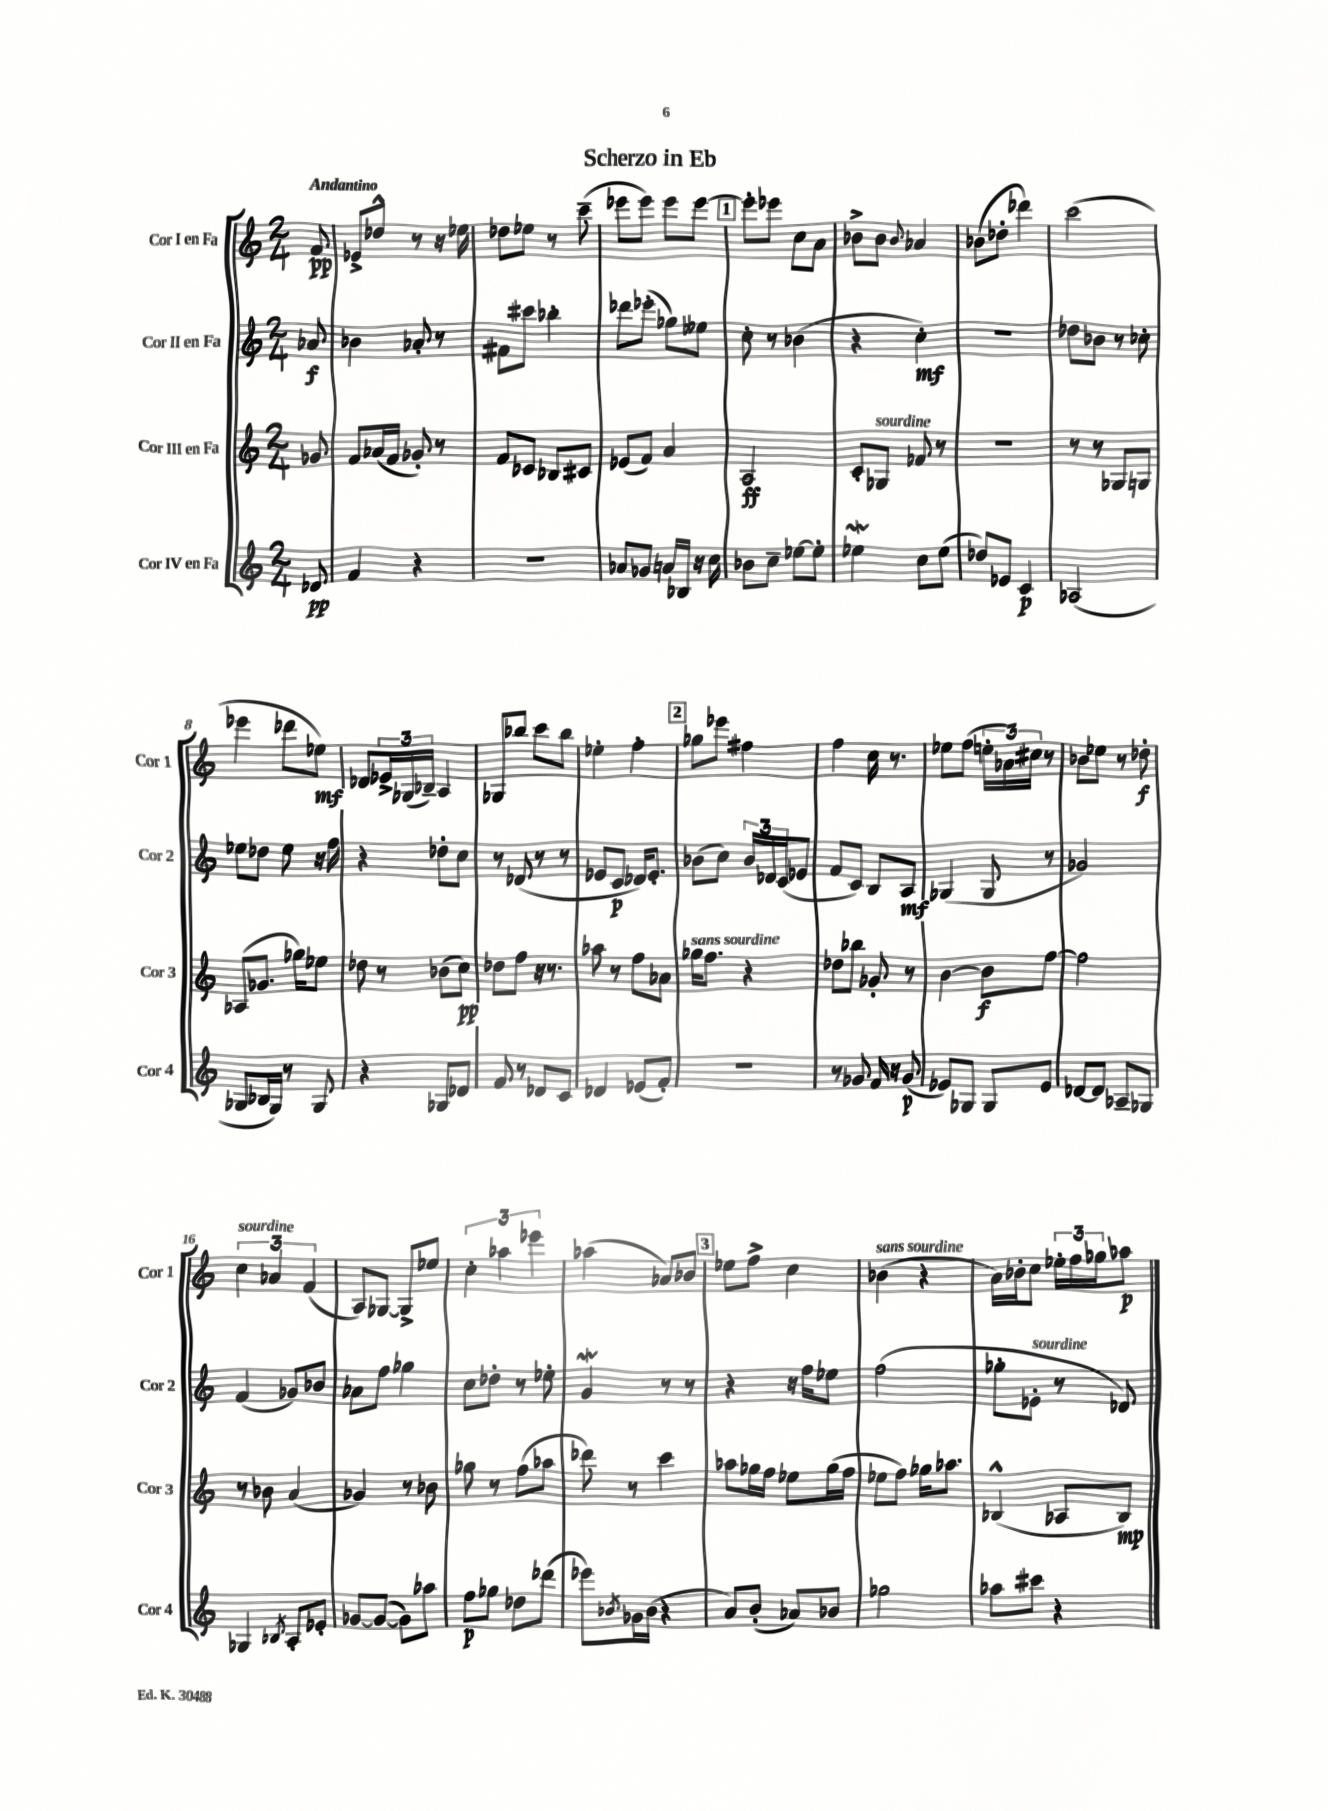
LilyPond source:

\header { title = "Scherzo in Eb" }
<<
\new StaffGroup <<
\new Staff = "s0" \with { instrumentName = "Cor I en Fa" shortInstrumentName = "Cor 1" } {
    \clef treble \key c \major \numericTimeSignature \time 2/4 \partial 8 \tempo "Andantino"
    f'8\pp |
    ees'8-> des''8-^ r8 r16 ees''16 |
    des''8 ees''8 r8 c'''8--( |
    ees'''8 ees'''8) ees'''8 ees'''8~ |
    \mark \markup { \box "1" } ees'''8-. ees'''8 c''8 a'8 |
    bes'8-> bes'8 \appoggiatura { bes'8 } aes'4 |
    bes'8( des''8-. des'''4) |
    c'''2( |
    ees'''4 des'''8 ees''8\mf) |
    des'8 \tuplet 3/2 { ees'16-> ges16( bes16--) } a4 |
    ges8 bes''8 c'''8 bes''8 |
    ees''4-. f''4-. |
    \mark \markup { \box "2" } ges''8 ees'''8 fis''4 |
    f''4 c''16 r8. |
    ees''8 f''8( \tuplet 3/2 { e''16-. aes'16) cis''16 } r8 |
    bes'8 ees''8 r8 des''8-.\f |
    \tuplet 3/2 { c''4^\markup { \italic "sourdine" } aes'4 f'4( } |
    a8) ges8~ ges8-> ees''8 |
    \tuplet 3/2 { c''4-. aes''4 ees'''4 } |
    aes''4( aes'8) bes'8 |
    \mark \markup { \box "3" } ees''8 f''8-> c''4 |
    bes'4^\markup { \italic "sans sourdine" }( r4 |
    a'16) bes'16-. c''8 \tuplet 3/2 { ees''16-. f''16 ges''16 } aes''8\p \bar "|." |
}
\new Staff = "s1" \with { instrumentName = "Cor II en Fa" shortInstrumentName = "Cor 2" } {
    \clef treble \key c \major \numericTimeSignature \time 2/4 \partial 8
    aes'8\f |
    bes'4 aes'8-. r8 |
    fis'8 cis'''8 bes''4-. |
    des'''8 ees'''8-.( ges''8) eeses''8 |
    \mark \markup { \box "1" } c''8-. r8 bes'4( |
    r4 c''4-.\mf) |
    R2 |
    des''8 bes'8 r8 ces''8-. |
    ees''8 des''8 ees''8 r16 f''16 |
    r4 des''8-. c''8 |
    r8 des'8( r8 r8 |
    ees'8 c'8\p des'16) ees'8.-. |
    \mark \markup { \box "2" } bes'8( c''8) \tuplet 3/2 { bes'16 des'16 c'16( } ees'8 |
    f'8 c'8) b8 a8\mf |
    ges4( ges8 r8 |
    ges'2) |
    f'4( ges'8) bes'8 |
    aes'8 f''8 ges''4 |
    c''8 des''8-. r8 ees''8-. |
    g'4\mordent r8 r8 |
    \mark \markup { \box "3" } r4 r16 f''16 ees''8 |
    f''2( |
    ges''8-. ees'8-.^\markup { \italic "sourdine" } r8 des'8) \bar "|." |
}
\new Staff = "s2" \with { instrumentName = "Cor III en Fa" shortInstrumentName = "Cor 3" } {
    \clef treble \key c \major \numericTimeSignature \time 2/4 \partial 8
    ges'8 |
    f'8 aes'16( f'16 ges'8-.) r8 |
    f'8 ces'8 bes8 cis'8 |
    ees'8( f'8) a'4 |
    \mark \markup { \box "1" } a2\ff |
    c'8-. ges8^\markup { \italic "sourdine" } fes'8 r8 |
    R2 |
    r8 r8 ges8 g8 |
    aes8( ges'8. ges''16) ees''8 |
    des''8 r8 bes'8( c''8\pp) |
    des''8 f''8 r16 r8. |
    aes''8 r8 f''8 aes'8 |
    \mark \markup { \box "2" } ges''16^\markup { \italic "sans sourdine" } f''8. r4 |
    des''8 bes''8 ges'8-. r8 |
    b'4~ b'8\f f''8~ |
    f''2 |
    r8 bes'8 a'4( |
    ges'4) r8 bes'8 |
    ges''8 r8 f''8( aes''8 |
    des'''8) r8 c'''4 |
    \mark \markup { \box "3" } aes''8 ges''16 f''16 ees''8 ges''16( f''16 |
    ees''8 f''8) ges''16 aes''8. |
    bes4-^( aes8 bes8\mp) \bar "|." |
}
\new Staff = "s3" \with { instrumentName = "Cor IV en Fa" shortInstrumentName = "Cor 4" } {
    \clef treble \key c \major \numericTimeSignature \time 2/4 \partial 8
    des'8\pp |
    f'4 r4 |
    R2 |
    aes'8 ges'8 a'16 bes16 r16 c''16 |
    \mark \markup { \box "1" } bes'8 c''8-- ees''8~ ees''8-. |
    ees''4\mordent c''8 ees''8( |
    des''8) ees'8 c'4\p |
    aes2( |
    ges8 bes16 ges16) r8 ges8 |
    r4 ges8 des'8 |
    f'8 r8 des'8 c'8 |
    des'4 ees'8( f'8-.) |
    \mark \markup { \box "2" } r2 |
    r8 ges'8 f'16 r16 ges'8\p( |
    ees'8) ges8 ges8 ees'8 |
    des'8~ des'8 aes8-- ges8 |
    ges4 \acciaccatura { bes8 } a8-. ees'8-. |
    ges'8~ ges'8~( ges'8) aes''8 |
    f''8\p ges''8 des''8 des'''8( |
    ees'''8) \acciaccatura { bes'8 } ges'16 bes'16( r4 |
    \mark \markup { \box "3" } a'8) b'8-.( aes'8) bes'8 |
    ges''2 |
    aes''8 cis'''8 r4 \bar "|." |
}
>>
>>
